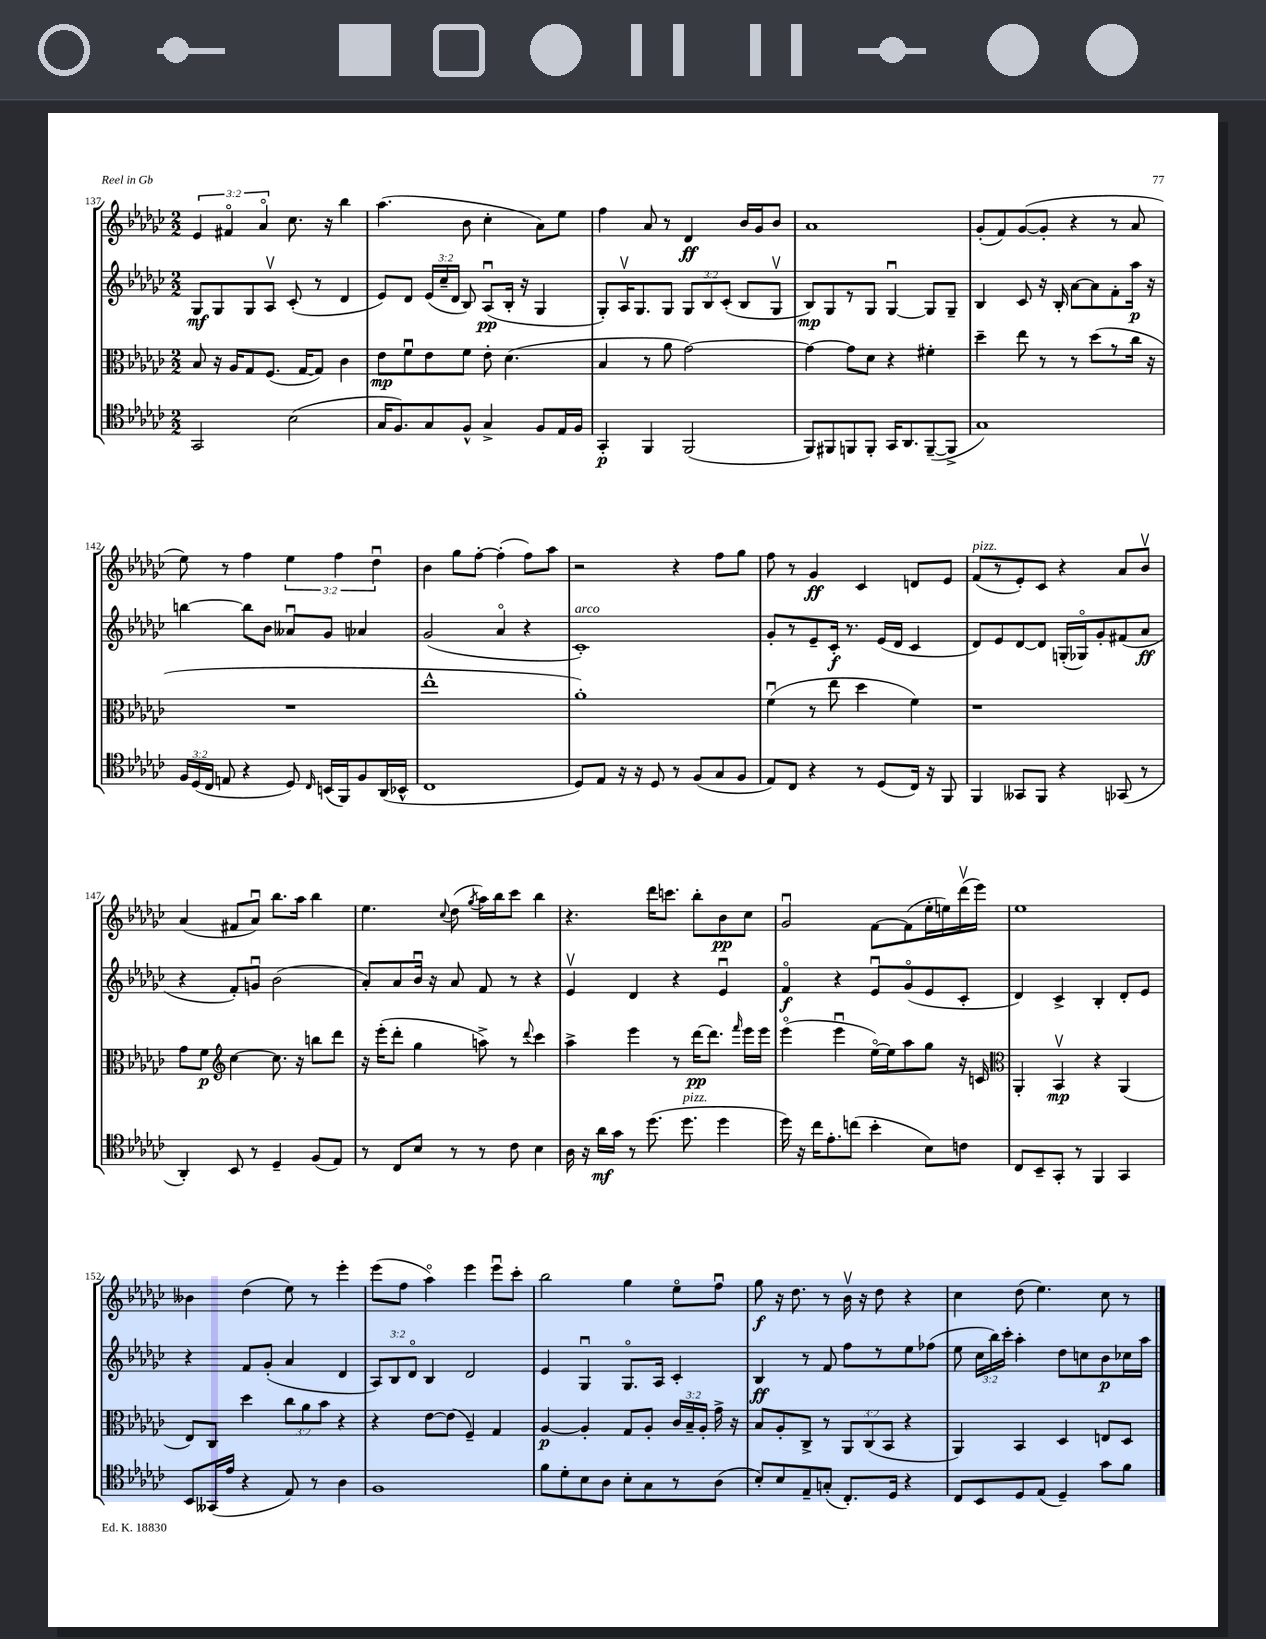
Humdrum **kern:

**kern	**dynam	**kern	**dynam	**kern	**dynam	**kern	**dynam
*part4	*part4	*part3	*part3	*part2	*part2	*part1	*part1
*staff4	*staff4	*staff3	*staff3	*staff2	*staff2	*staff1	*staff1
*clefC4	*	*clefC3	*	*clefG2	*	*clefG2	*
*k[b-e-a-d-g-c-]	*	*k[b-e-a-d-g-c-]	*	*k[b-e-a-d-g-c-]	*	*k[b-e-a-d-g-c-]	*
*M2/2	*	*M2/2	*	*M2/2	*	*M2/2	*
=137	=137	=137	=137	=137	=137	=137	=137
2GG-/	.	8B-/	.	8G-/L	mf	6e-/	.
.	.	16r	.	8G-/	.	.	.
.	.	.	.	.	.	6f#X/	.
.	.	16A-/KL	.	.	.	.	.
.	.	8G-/	.	8G-/	.	.	.
.	.	.	.	.	.	6a-/	.
.	.	(8.F/J	.	8A-v/J	.	.	.
(2B-\	.	.	.	(8c-'/	.	8.cc-\	.
.	.	[16G-/KL	.	.	.	.	.
.	.	8G-/J])	.	8r	.	.	.
.	.	.	.	.	.	16r	.
.	.	4c-\	.	4d-/	.	4bb-\	.
=138	=138	=138	=138	=138	=138	=138	=138
16G-/KL	.	8e-\L	mp	8e-/L)	.	(4.aa-\	.
8.F/)	.	.	.	.	.	.	.
.	.	8fu\	.	8d-/J	.	.	.
8G-/	.	8e-\	.	(24e-/LL	.	.	.
.	.	.	.	24cc-~/	.	.	.
.	.	.	.	24d-/JJ	.	.	.
8F^^/J	.	8f\J	.	8B-/)	.	8b-\	.
4G-^/	.	8e-'\	.	(8A-u/L	pp	4cc-'\	.
.	.	(4.d-\	.	16B-'/Jk	.	.	.
.	.	.	.	16r	.	.	.
8F/L	.	.	.	4G-/	.	8a-\L)	.
16E-/L	.	.	.	.	.	8ee-\J	.
16F/JJ	.	.	.	.	.	.	.
=139	=139	=139	=139	=139	=139	=139	=139
4GG-'/	p	4B-/	.	8G-'/L)	.	4ff\	.
.	.	.	.	16A-v/K	.	.	.
.	.	.	.	8.G-/	.	.	.
4FF/	.	8r	.	.	.	8a-/	.
.	.	8a-\	.	8G-/J	.	8r	.
(2FF/	.	[2g-\)	.	12G-/L	.	4d-/	ff
.	.	.	.	12B-/	.	.	.
.	.	.	.	(12c-'/J	.	.	.
.	.	.	.	8B-/L	.	16b-/LL	.
.	.	.	.	.	.	16g-/J	.
.	.	.	.	8G-v/J	.	8b-/J	.
=140	=140	=140	=140	=140	=140	=140	=140
8FF/L)	.	4g-\_	.	8B-/L)	mp	1a-	.
8FF#X/	.	.	.	8G-/	.	.	.
8FFn/	.	8g-\L]	.	8r	.	.	.
8FF'/J	.	8d-\J	.	8G-/J	.	.	.
16GG-/KL	.	4r	.	[4G-u/	.	.	.
8.AA-/	.	.	.	.	.	.	.
([8FF~/	.	4f#X'\	.	8G-/L]	.	.	.
8FF^/J]	.	.	.	8G-~/J	.	.	.
=141	=141	=141	=141	=141	=141	=141	=141
1G-)	.	4dd-~\	.	4B-/	.	(8g-'/L	.
.	.	.	.	.	.	8f/)	.
.	.	8ee-\	.	8c-/	.	([8g-/	.
.	.	8r	.	16r	.	8g-'/J]	.
.	.	.	.	16B-'/	.	.	.
.	.	8r	.	[8a-\L	.	4r	.
.	.	(8dd-\L	.	8a-\]	.	.	.
.	.	8r	.	8f'\	.	8r	.
.	.	16cc-\Jk	.	16aa-\Jk	p	8a-/	.
.	.	16r	.	16r	.	.	.
!!LO:LB:g=z
=142	=142	=142	=142	=142	=142	=142	=142
24F/LL	.	1r	.	[4bbn\	.	8ee-\)	.
(24D-/	.	.	.	.	.	.	.
24C-/JJ	.	.	.	.	.	.	.
8En/	.	.	.	.	.	8r	.
4r	.	.	.	8bb\L]	.	4ff\	.
.	.	.	.	8b-\J	.	.	.
8D-/)	.	.	.	8a--Xu/L	.	6ee-\	.
16qqC-/	.	.	.	.	.	.	.
(16BBn/LL	.	.	.	8g-/J	.	.	.
.	.	.	.	.	.	6ff\	.
16FF/J)	.	.	.	.	.	.	.
8F/	.	.	.	4a-X/	.	.	.
.	.	.	.	.	.	6dd-u\	.
(16AA-/L	.	.	.	.	.	.	.
16BB-X^^/JJ	.	.	.	.	.	.	.
=143	=143	=143	=143	=143	=143	=143	=143
1C-	.	1ee-^^	.	(2g-/	.	4b-\	.
.	.	.	.	.	.	8gg-\L	.
.	.	.	.	.	.	[8ff'\J	.
.	.	.	.	4a-/	.	(4ff'\]	.
.	.	.	.	4r	.	8ff\L)	.
.	.	.	.	.	.	8aa-\J	.
=144	=144	=144	=144	=144	=144	=144	=144
!	!	!	!	!LO:TX:a:i:t=arco	!	!	!
8D-/L)	.	1a-')	.	1c-')	.	2r	.
8E-/J	.	.	.	.	.	.	.
16r	.	.	.	.	.	.	.
16r	.	.	.	.	.	.	.
8D-/	.	.	.	.	.	.	.
8r	.	.	.	.	.	4r	.
(8F/L	.	.	.	.	.	.	.
8G-/	.	.	.	.	.	8ff\L	.
8F/J	.	.	.	.	.	8gg-\J	.
=145	=145	=145	=145	=145	=145	=145	=145
8E-/L)	.	(4fu\	.	8g-'/L	.	8ff\	.
8C-/J	.	.	.	8r	.	8r	.
4r	.	8r	.	8e-~/	.	4g-/	ff
.	.	8ee-\	.	16c-'/Jk	f	.	.
.	.	.	.	8.r	.	.	.
8r	.	4dd-\	.	.	.	4c-/	.
(8D-/L	.	.	.	(16e-/LL	.	.	.
.	.	.	.	16d-/JJ	.	.	.
16C-/Jk)	.	4f\)	.	4c-/	.	8dn/L	.
16r	.	.	.	.	.	.	.
8FF/	.	.	.	.	.	8e-/J	.
=146	=146	=146	=146	=146	=146	=146	=146
!	!	!	!	!	!	!LO:TX:a:i:t=pizz.	!
4FF/	.	1r	.	8d-/L)	.	(8f/L	.
.	.	.	.	8e-/	.	8r	.
8GG--X/L	.	.	.	[8d-/	.	8e-'/)	.
8FF/J	.	.	.	8d-/J]	.	8c-/J	.
4r	.	.	.	(16Gn'/LL	.	4r	.
.	.	.	.	16G-X/J)	.	.	.
.	.	.	.	8g-'/	.	.	.
(8GG-X/	.	.	.	(8f#X/	.	8a-/L	.
8r	.	.	.	8a-/J	ff	8b-v/J	.
!!LO:LB:g=z
=147	=147	=147	=147	=147	=147	=147	=147
4AA-'/)	.	8g-\L	.	4r	.	(4a-/	.
.	.	8f\J	p	.	.	.	.
*	*	*clefG2	*	*	*	*	*
8BB-/	.	[4cc-\	.	8f'/L)	.	8f#X/L	.
8r	.	.	.	8gnu/J	.	8a-u/J)	.
4D-~/	.	8.cc-\]	.	(2b-\	.	8.bb-\L	.
.	.	16r	.	.	.	16aa-\Jk	.
(8F/L	.	8bbn\L	.	.	.	4bb-\	.
8E-/J)	.	8ddd-\J	.	.	.	.	.
=148	=148	=148	=148	=148	=148	=148	=148
8r	.	16r	.	8a-'/L)	.	4.ee-\	.
.	.	(16eee-'\KL	.	.	.	.	.
8C-/L	.	8ddd-'\J	.	8a-/	.	.	.
8B-/J	.	4gg-\	.	16b-u/Jk	.	.	.
.	.	.	.	16r	.	.	.
.	.	.	.	.	.	8qqcc-/	.
8r	.	.	.	8a-/	.	(8dd-\	.
.	.	.	.	.	.	8qgg-/	.
8r	.	8aan^\)	.	8f/	.	16aa-\LL)	.
.	.	.	.	.	.	16bb-\J	.
8c-\	.	8r	.	8r	.	8ccc-\J	.
.	.	8qqddd-/	.	.	.	.	.
4B-\	.	4ccc-\	.	4r	.	4bb-\	.
=149	=149	=149	=149	=149	=149	=149	=149
16A-\	.	4aa-^\	.	4e-v/	.	4.r	.
16r	.	.	.	.	.	.	.
16a-\LL	mf	.	.	.	.	.	.
16g-\JJ	.	.	.	.	.	.	.
8r	.	4eee-\	.	4d-/	.	.	.
(8.dd-\	.	.	.	.	.	16ddd-\KL	.
.	.	.	.	.	.	8.cccn\J	.
.	.	8r	.	4r	.	.	.
!LO:TX:a:i:t=pizz.	!	!	!	!	!	!	!
8.dd-\	.	.	.	.	.	.	.
.	.	[16ddd-\KL	pp	.	.	8bb-'\L	.
.	.	8.ddd-\J]	.	.	.	.	.
4dd-\	.	.	.	4e-u/	.	8b-\	pp
.	.	16qqfff/	.	.	.	.	.
.	.	16eee-\LL	.	.	.	8cc-\J	.
.	.	16eee-\JJ	.	.	.	.	.
=150	=150	=150	=150	=150	=150	=150	=150
16dd-\)	.	(4eee-\	.	4f/	f	2g-u/	.
16r	.	.	.	.	.	.	.
16cc-\KL	.	.	.	.	.	.	.
8.e-'\	.	.	.	.	.	.	.
.	.	4eee-u\	.	4r	.	.	.
(8ccn\J	.	.	.	.	.	.	.
4b-'\	.	[16ee-\LL)	.	8e-u/L	.	[8f\L	.
.	.	16ee-\J]	.	.	.	.	.
.	.	8aa-\	.	(8g-/	.	(8f\]	.
8B-\L)	.	8gg-\J	.	8e-/	.	16ee-'\L	.
.	.	.	.	.	.	16een\)	.
8cn\J	.	16r	.	8c-'/J	.	(16ddd-v\	.
.	.	16cn/	.	.	.	16eee-\JJ)	.
=151	=151	=151	=151	=151	=151	=151	=151
*	*	*clefC3	*	*	*	*	*
8C-/L	.	4AA-'/	.	4d-/)	.	1ee-	.
8BB-~/	.	.	.	.	.	.	.
8GG-'/J	.	4BB-v/	mp	4c-^/	.	.	.
8r	.	.	.	.	.	.	.
4FF/	.	4r	.	4B-'/	.	.	.
4GG-/	.	(4AA-/	.	8d-'/L	.	.	.
.	.	.	.	8e-/J	.	.	.
!!LO:LB:g=z
=152	=152	=152	=152	=152	=152	=152	=152
8BB-/L	.	8E-/L)	.	4r	.	4b--X\	.
(16GG--X/L	.	8C-/J	.	.	.	.	.
16e-/JJ	.	.	.	.	.	.	.
4r	.	4dd-\	.	8f/L	.	(4dd-\	.
.	.	.	.	(8g-'/J	.	.	.
8E-/)	.	12cc-\L	.	4a-/	.	8ee-\)	.
.	.	12a-\	.	.	.	.	.
8r	.	.	.	.	.	8r	.
.	.	12b-\J	.	.	.	.	.
4A-\	.	4r	.	4d-/	.	4eee-'\	.
=153	=153	=153	=153	=153	=153	=153	=153
1F	.	4r	.	12A-/L)	.	(8eee-\L	.
.	.	.	.	12B-/	.	.	.
.	.	.	.	.	.	8ff\J	.
.	.	.	.	12d-/J	.	.	.
.	.	[8e-\L	.	4B-/	.	4aa-\)	.
.	.	(8e-\J]	.	.	.	.	.
.	.	4F~/)	.	2d-/	.	4eee-\	.
.	.	4G-/	.	.	.	8eee-u\L	.
.	.	.	.	.	.	8ccc-'\J	.
=154	=154	=154	=154	=154	=154	=154	=154
8f\L	.	[4A-/	p	4e-/	.	2bb-\	.
8d-'\	.	.	.	.	.	.	.
8B-\	.	4A-'/]	.	4G-u/	.	.	.
8A-\J	.	.	.	.	.	.	.
8B-'\L	.	8G-/L	.	8.G-/L	.	4gg-\	.
8G-\	.	8A-'/J	.	.	.	.	.
.	.	.	.	16A-/Jk	.	.	.
8r	.	24c-/LL	.	4c-'/	.	8ee-\L	.
.	.	24B-~/	.	.	.	.	.
.	.	24A-'/JJ	.	.	.	.	.
(8A-\J	.	16g-^\	.	.	.	8ffu\J	.
.	.	16r	.	.	.	.	.
=155	=155	=155	=155	=155	=155	=155	=155
8B-'/L)	.	8B-/L	.	4B-/	ff	8gg-\	f
8B-/	.	8A-'/	.	.	.	16r	.
.	.	.	.	.	.	8.dd-\	.
8E-~/	.	8C-^/J	.	8r	.	.	.
(8Gn'/J	.	8r	.	8f/	.	8r	.
8.C-'/L)	.	12AA-/L	.	8ff\L	.	16b-v\	.
.	.	.	.	.	.	16r	.
.	.	(12C-/	.	.	.	.	.
.	.	.	.	8r	.	8dd-\	.
.	.	12BB-/J	.	.	.	.	.
16D-/Jk	.	.	.	.	.	.	.
4r	.	4r	.	8ee-\	.	4r	.
.	.	.	.	(8ff-X\J	.	.	.
=156	=156	=156	=156	=156	=156	=156	=156
8C-/L	.	4AA-/)	.	8ee-\	.	4cc-\	.
8BB-/	.	.	.	24cc-\LL	.	.	.
.	.	.	.	24bb-\)	.	.	.
.	.	.	.	24ccc-'\JJ	.	.	.
8D-/	.	4BB-/	.	4aa-'\	.	(8dd-\	.
(8E-/J	.	.	.	.	.	4.ee-\)	.
4D-~/)	.	4D-/	.	8dd-\L	.	.	.
.	.	.	.	8ccn\	.	.	.
8g-\L	.	8En/L	.	8b-\	p	8cc-\	.
8f\J	.	8D-/J	.	16cc-X\L	.	8r	.
.	.	.	.	16aa-\JJ	.	.	.
==	==	==	==	==	==	==	==
*-	*-	*-	*-	*-	*-	*-	*-
